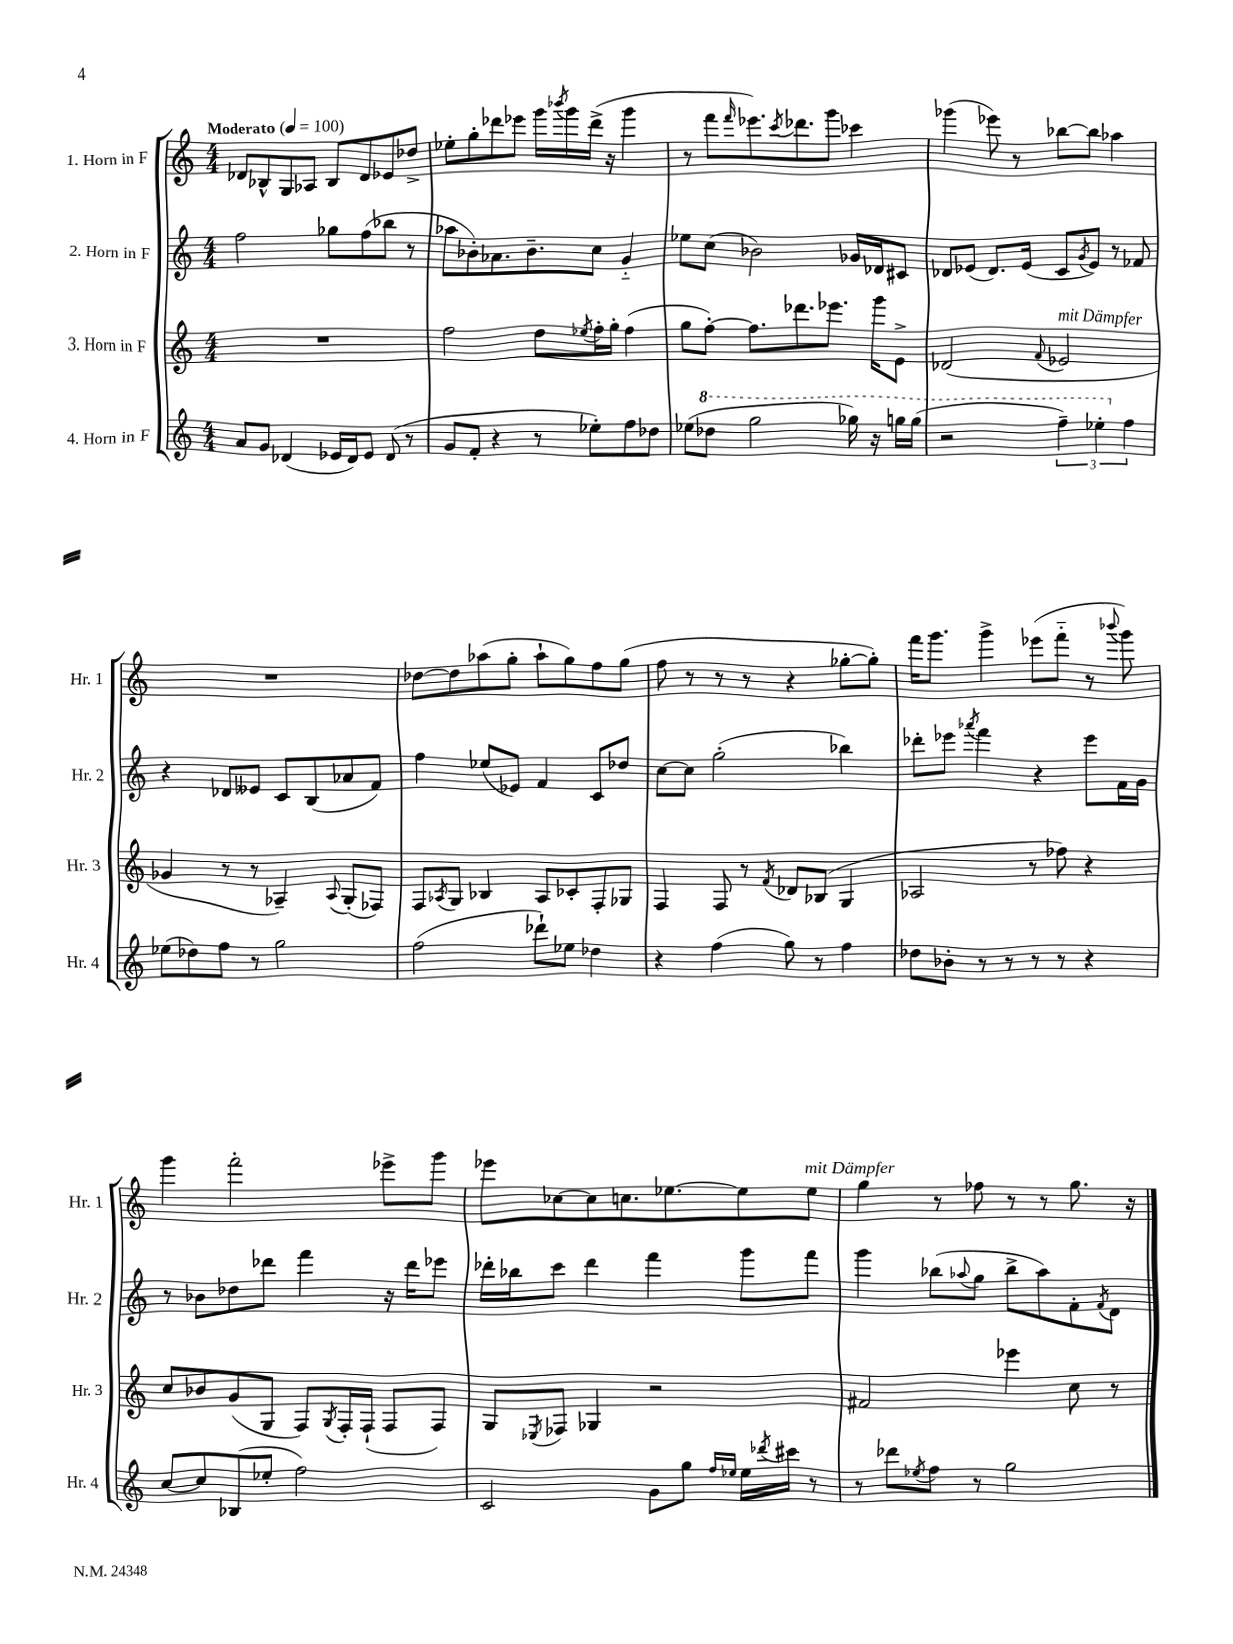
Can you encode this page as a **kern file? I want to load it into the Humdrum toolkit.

**kern	**kern	**kern	**kern
*part4	*part3	*part2	*part1
*staff4	*staff3	*staff2	*staff1
*I"4. Horn in F	*I"3. Horn in F	*I"2. Horn in F	*I"1. Horn in F
*I'Hr. 4	*I'Hr. 3	*I'Hr. 2	*I'Hr. 1
*clefG2	*clefG2	*clefG2	*clefG2
*k[]	*k[]	*k[]	*k[]
*M4/4	*M4/4	*M4/4	*M4/4
*MM100	*MM100	*MM100	*MM100
=1	=1	=1	=1
!	!	!	!LO:TX:a:B:t=Moderato
8a/L	1r	2ff\	8d-X/L
8g/J	.	.	8B-X^^/
(4d-X/	.	.	8G/
.	.	.	8A-X/J
16e-X/LL	.	8gg-X\L	8B-/L
16d-/J)	.	.	.
8e-/J	.	(8ff\	8d-/
(8d-/	.	8bb-X\J	8e-X/
8r	.	8r	8dd-X^/J
=2	=2	=2	=2
8g/L	2ff\	8aa-X\L	8ee-X'\L
8f'/J	.	8b-X'\)	8gg'\
4r	.	8.a-X\	8ddd-X\
.	.	.	8eee-X\J
.	.	8.b-~\	.
8r	8dd\L	.	16ggg\LL
.	.	.	8qbbb-X/
.	.	.	16ggg\
.	8qee-X/	.	.
8ee-X'\L)	16ff'\L	8cc\J	(16ddd-^\JJ
.	16gg'\JJ	.	16r
8ff\	(4ff\	4g/	4ggg\
8dd-X\J	.	.	.
=3	=3	=3	=3
(8ee-X\L	8gg\L	8ee-X\L	8r
*8va	*	*	*
8ddd-X\J	[8ff'\J)	(8cc\J	8fff\L
.	.	.	16qqfff/
2ggg\	8.ff\L]	2b-X\)	8.eee-X\)
.	.	.	8qccc/
.	8.ddd-X\	.	8.ddd-X\
.	8.eee-X\J	.	8ggg\J
16ggg-X\)	.	16g-X/LL	4ccc-X\
16r	16ggg\KL	16d-X/J	.
16gggn\LL	8e^\J	8c#X/J	.
(16ggg\JJ	.	.	.
=4	=4	=4	=4
2r	(2d-X/	8d-X/L	(4ggg-X\
.	.	(8e-X/J	.
.	.	8.d-/L)	8eee-X\)
.	.	.	8r
.	.	(16e-/Jk	.
.	8qqf/	.	.
!	!LO:TX:a:i:t=mit Dämpfer	!	!
6fff~\)	2e-X/	8c/L	[8bb-X\L
.	.	8qg/	.
.	.	8e-/J)	8bb-\J]
6eee-X'\	.	.	.
.	.	8r	4aa-X\
*X8va	*	*	*
6ff\	.	.	.
.	.	8f-X/	.
!!LO:LB:g=z
=5	=5	=5	=5
(8ee-X\L	4g-X/	4r	1r
8dd-X\)	.	.	.
8ff\J	8r	8d-X/L	.
8r	8r	8e--X/J	.
2gg\	4A-X~/)	8c/L	.
.	.	(8B/	.
.	8qqA-/	.	.
.	(8G'/L	8a-X/	.
.	8F-X/J)	8f/J)	.
=6	=6	=6	=6
(2ff\	8F/L	4ff\	[8dd-X\L
.	8qA-X/	.	.
.	8G/J	.	8dd-\]
.	4B-X/	(8ee-X/L	(8aa-X\
.	.	8e-X/J)	8gg'\J
8ddd-X`\L)	8A-/L	4f/	8aa-`\L
8ee-X\J	8c-X'/	.	8gg\)
4dd-X\	8F'/	8c/L	8ff\
.	8G-X/J	8dd-X/J	(8gg\J
=7	=7	=7	=7
4r	4F/	[8cc\L	8ff\
.	.	8cc\J]	8r
(4ff\	8F/	(2gg'\	8r
.	8r	.	8r
.	8qf/	.	.
8gg\)	8d-X/L	.	4r
8r	(8B-X/J	.	.
4ff\	4G/	4bb-X\)	[8gg-X'\L
.	.	.	8gg-'\J])
=8	=8	=8	=8
8dd-X\L	2A-X/	8ddd-X'\L	16fff\KL
.	.	.	8.ggg\J
8b-X'\J	.	8eee-X\J	.
.	.	8qaaa-X/	.
8r	.	4fff\	4ggg^\
8r	.	.	.
8r	8r	4r	(8eee-X\L
8r	8ff-X\)	.	8fff\J
4r	4r	8eee-\L	8r
.	.	.	8qqbbb-X/
.	.	16f\L	8ggg\)
.	.	16g\JJ	.
!!LO:LB:g=z
=9	=9	=9	=9
[8cc/L	8cc/L	8r	4ggg\
8cc/]	8b-X/	8b-X\L	.
(8B-X/	(8g/	8dd-X\	2fff'\
8ee-X'/J	8G/J	8ddd-X\J	.
2ff\)	8F/L)	4fff\	.
.	8qG/	.	.
.	16F'/L	.	.
.	(16F`/JJ	.	.
.	8F/L	16r	8eee-X^\L
.	.	16ddd-\KL	.
.	8F/J)	8eee-X\J	8ggg\J
=10	=10	=10	=10
2c/	8G/L	16ddd-X'\LL	8eee-X\L
.	.	16bb-X\J	.
.	8qE-X/	.	.
.	8F-X/J	8ccc\J	[8cc-X\
.	4G-X/	4ddd-\	8cc-\]
.	.	.	8.ccn\
8g\L	2r	4fff\	.
.	.	.	[8.ee-X\
8gg\J	.	.	.
16qqff/LL	.	.	.
16qqee-X/JJ	.	.	.
16ee-\LL	.	8ggg\L	8ee-\]
8qddd-X/	.	.	.
16ccc#X\JJ	.	.	.
!	!	!	!LO:TX:a:i:t=mit Dämpfer
8r	.	8fff\J	8ee-\J
=11	=11	=11	=11
8r	2f#X/	4ggg\	4gg\
8ddd-X\L	.	.	.
8qee-X/	.	.	.
8ff\J	.	(8bb-X\L	8r
.	.	8qqaa-X/	.
8r	.	8gg\J	8ff-X\
2gg\	4eee-X\	8bb-^\L	8r
.	.	8aa-\)	8r
.	8cc\	8f'\	8.gg\
.	.	8qf/	.
.	8r	8d\J	.
.	.	.	16r
==	==	==	==
*-	*-	*-	*-
